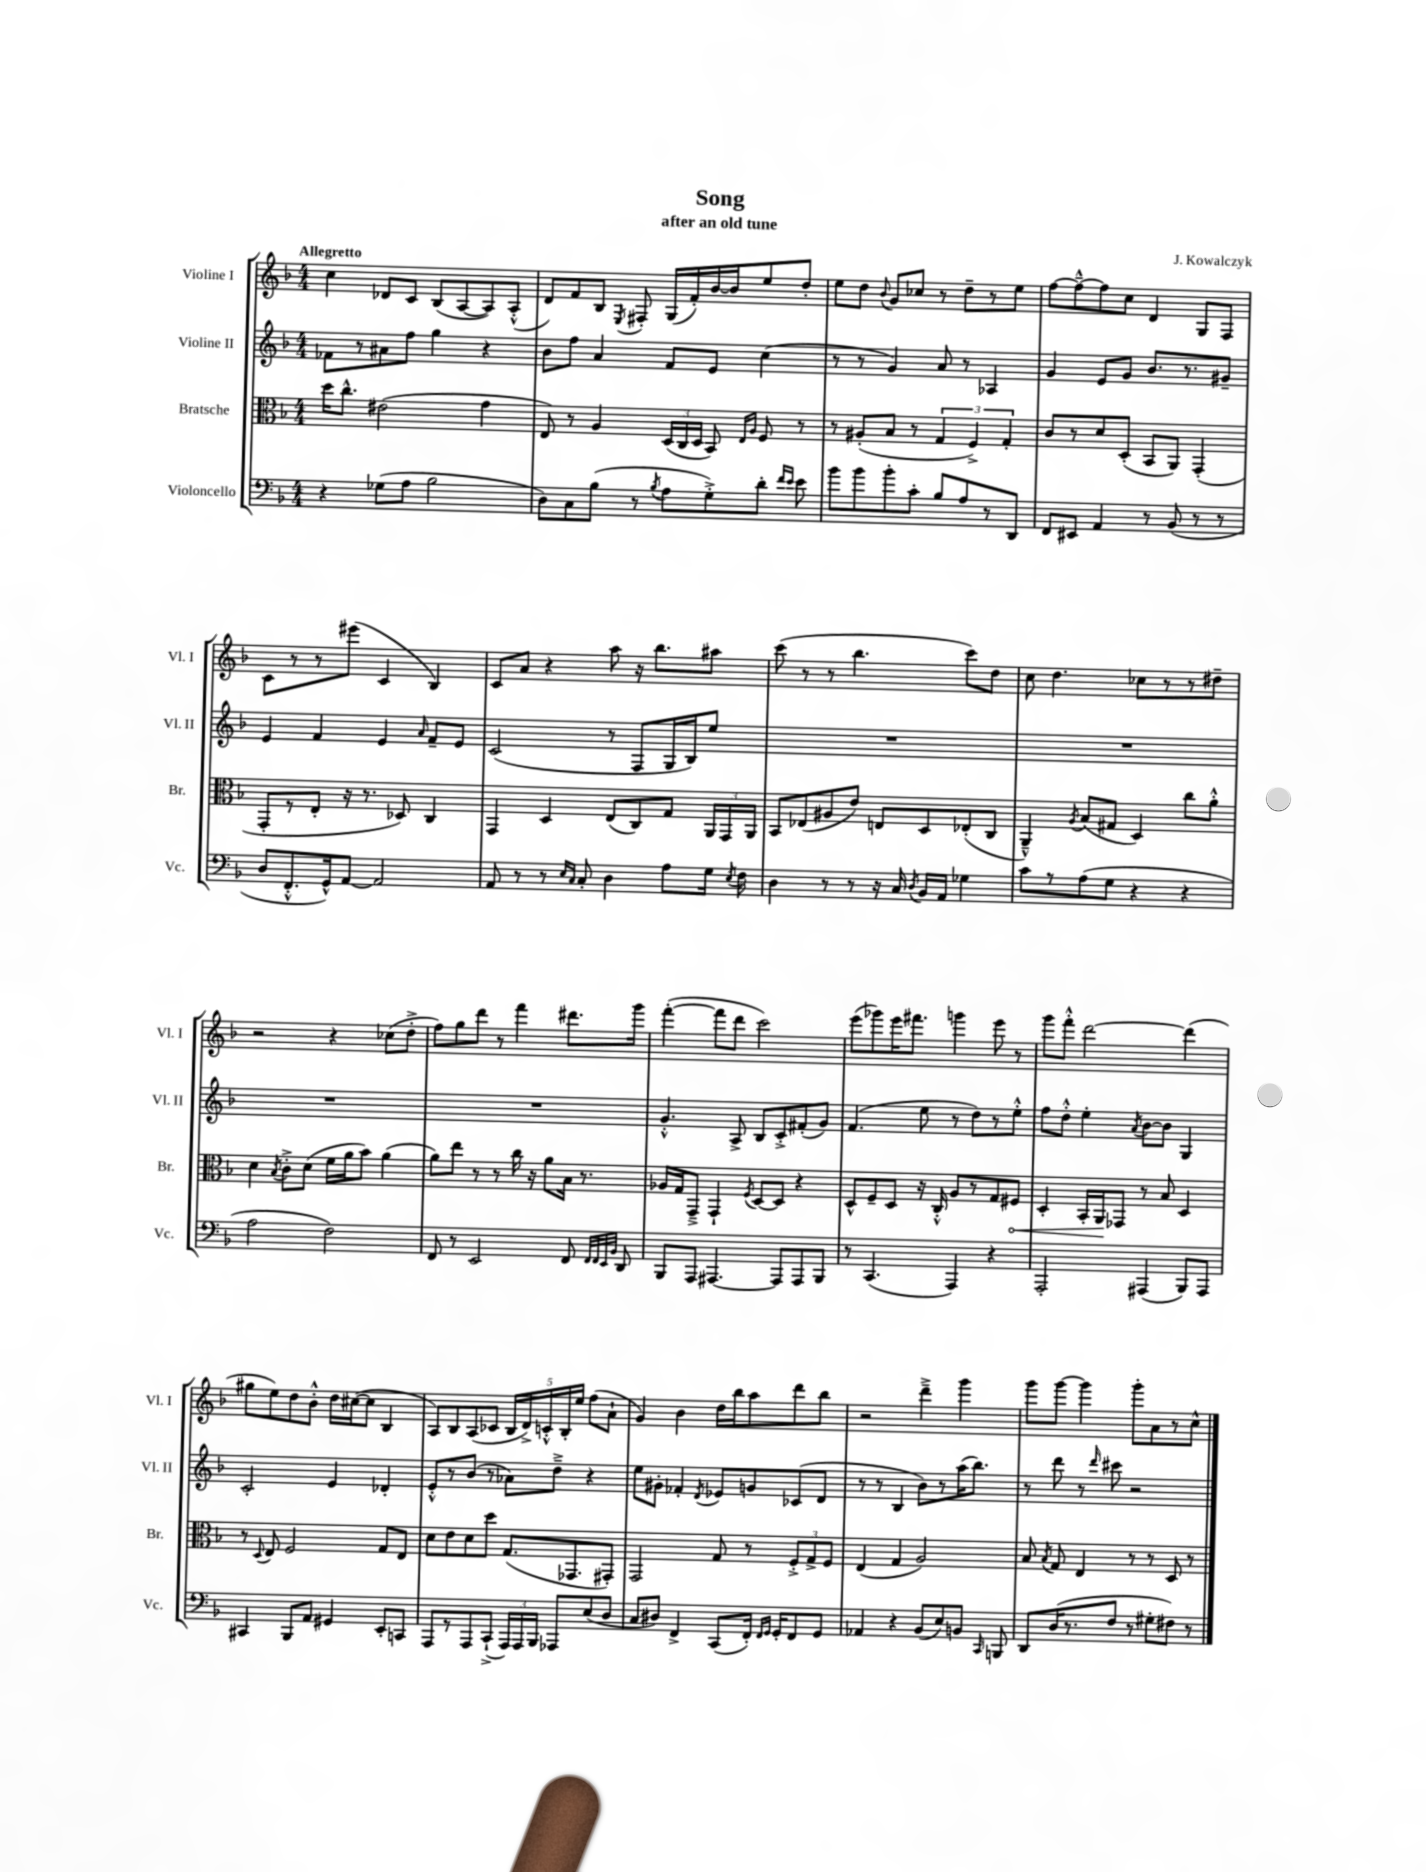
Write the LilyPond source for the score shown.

\header { title = "Song" composer = "J. Kowalczyk" subtitle = "after an old tune" }
<<
\new StaffGroup <<
\new Staff = "s0" \with { instrumentName = "Violine I" shortInstrumentName = "Vl. I" } {
    \clef treble \key f \major \numericTimeSignature \time 4/4 \tempo "Allegretto"
    \autoBeamOff c''4 des'8[ c'8] bes8[( a8~ a8) a8]-.-^( |
    d'8[) f'8 bes8] \acciaccatura { e8 } fis8-. g16[( f'16-.) bes'16~ bes'16 e''8 d''8]-. |
    e''8[ d''8] \appoggiatura { bes'8 } g'8[ ces''8] r8 d''8[-- r8 e''8] |
    f''8[~ f''8~---^ f''8 c''8] d'4 g8[ f8] |
    c'8[ r8 r8 eis'''8]( c'4 bes4) |
    c'8[ a'8] r4 a''8 r16 bes''8.[ ais''8] |
    c'''8( r8 r8 bes''4. c'''8[) d''8] |
    c''8 d''4. ces''8[ r8 r8 dis''8]-- |
    r2 r4 ces''8[( d''8]-.-> |
    f''8[) g''8 d'''8] r8 f'''4 dis'''8.[ g'''16] |
    f'''4~-.( f'''8[ d'''8] c'''2) |
    e'''8[( ges'''8) e'''16 fis'''8.] g'''4 e'''8 r8 |
    g'''8[ f'''8]-.-^ d'''2~ d'''4( |
    gis''8[ e''8) d''8 bes'8]-.-^ d''16[ cis''16~( cis''8] bes4 |
    a8[) bes8 a8( ces'8] \tuplet 5/4 { bes16[ d'16->) c'16-.-^ bes16-. e''16] } f''8[( a'8]-! |
    g'4) bes'4 d''16[ bes''16 a''8 d'''8 bes''8] |
    r2 d'''4---> g'''4 |
    g'''8[ g'''8]~ g'''4 g'''8[-. a'8 r8 c''8]-^ \bar "|." |
}
\new Staff = "s1" \with { instrumentName = "Violine II" shortInstrumentName = "Vl. II" } {
    \clef treble \key f \major \numericTimeSignature \time 4/4
    \autoBeamOff fes'8[ r8 ais'8 f''8] g''4 r4 |
    bes'8[ f''8] a'4 f'8[ e'8] c''4( |
    r8 r8 g'4) a'8 r8 aes4 |
    g'4 e'8[ g'8] bes'8.[ r8. gis'8]-- |
    e'4 f'4 e'4 \grace { a'16 } f'8[-- e'8] |
    c'2( r8 f8[ g16 bes16) e''8] |
    R1 |
    R1 |
    R1 |
    R1 |
    g'4.-.-^ a8-> bes8[ c'8-.-> fis'8-.( g'8]) |
    f'4.( e''8 r8 d''8[) r8 e''8]-.-^ |
    f''8[ d''8]-.-^ e''4-. \acciaccatura { a'8 } bes'8[~ bes'8] g4 |
    c'2-. e'4 des'4-. |
    e'8[-.-^ r8 bes'8]( r8 aes'8[) d''8]---> r4 |
    e''8[ gis'8]-. fes'4-. \acciaccatura { d'8 } ees'8[ g'8 ces'8( d'8] |
    r8 r8 bes4 bes'8[) r8 a''16( bes''8.]) |
    r8 d'''8 r8 \grace { d'''16 } cis'''8 r2 \bar "|." |
}
\new Staff = "s2" \with { instrumentName = "Bratsche" shortInstrumentName = "Br." } {
    \clef alto \key f \major \numericTimeSignature \time 4/4
    \autoBeamOff d''16[ c''8.]-^ eis'2( g'4 |
    e8) r8 a4 \tuplet 3/2 { d16[( c16 d16] } bes,8) \grace { e16[ a16] } f8 r8 |
    r8 ais8[-.( bes8] r8 \tuplet 3/2 { g4 f4->) g4-. } |
    c'8[ r8 d'8 d8]-.( bes,8[ a,8]) g,4-.( |
    g,8[-. r8 e8]-. r16 r8. des8) c4 |
    g,4 d4 e8[( c8) g8] \tuplet 3/2 { a,16[ g,16 a,16] } |
    bes,8[ ees8( ais8 e'8]) e8[ d8 ees8-.( c8] |
    a,4---^) \acciaccatura { a8 } bes8[( gis8] d4) c''8[ a'8]-.-^ |
    d'4 \acciaccatura { bes8 } c'8[-.-> d'8]( f'16[ a'16 bes'8]) a'4( |
    a'8[) e''8] r8 r8 c''16 r16 a'8[ bes16] r8. |
    aes16[ g16 g,8]---> g,4-! \acciaccatura { f8 } d8[~ d8] r4 |
    d8[-^ f8-- d8] r16 c16-.-^ a8[ r8 g8 \once \override Hairpin.circled-tip = ##t fis8]\< |
    d4-. bes,16[-. a,16\! ges,8] r8 bes8 d4 |
    r8 \appoggiatura { d8 } e8 f2 g8[ e8] |
    d'8[ e'8 d'8 d''8] g8.[( ges,8. gis,8]-.) |
    g,2 g8 r8 \tuplet 3/2 { f8[-.-> g8-> f8] } |
    e4( g4 a2) |
    bes8 \acciaccatura { bes8 } g8 e4 r8 r8 d8 r8 \bar "|." |
}
\new Staff = "s3" \with { instrumentName = "Violoncello" shortInstrumentName = "Vc." } {
    \clef bass \key f \major \numericTimeSignature \time 4/4
    \autoBeamOff r4 ges8[( a8] bes2 |
    d8[) c8 bes8]( r8 \acciaccatura { bes8 } a8[ g8-.->) d'8]-. \grace { f'16[ e'16] } e'8 |
    bes'8[ bes'8 bes'8-. c'8]-. bes8[ a8 r8 d,8] |
    f,8[ eis,8] a,4 r8 bes,8( r8 r8 |
    d8[ f,8.-.-^ g,16-^) a,8]~ a,2 |
    a,8 r8 r8 \grace { e16[ c16] } c8-. d4 a8[ g16] \acciaccatura { e8 } f16 |
    d4 r8 r8 r16 c16 \acciaccatura { d8 } bes,16[ a,16] ges4 |
    c'8[ r8 a8( g8] r4 r4 |
    a2 f2) |
    f,8 r8 e,2 f,8 \grace { f,32[ f,32 e,32 bes,32] } d,8 |
    bes,,8[ a,,8] ais,,4.~ ais,,8[ ais,,8 bes,,8] |
    r8 c,4.( a,,4) r4 |
    a,,2-. ais,,4( bes,,8[) ais,,8] |
    cis,4 bes,,8[ a,8] gis,4 e,8[-. c,8] |
    a,,8[ r8 a,,8 c,8]-!->( \tuplet 3/2 { a,,16[) a,,16 bes,,16] } aes,,8[ e8( d8] |
    c8[ dis8]) f,4-> c,8[( f,16]-.) \grace { f,16[ g,16] } g,16[-. f,8 g,8] |
    aes,4 r4 bes,8[( e8) b,8] \grace { c,16 } b,,8 |
    d,8[ d16( r8. f8] r8 gis8[-. fis8]) r8 \bar "|." |
}
>>
>>
\layout { \context { \Score \remove "Bar_number_engraver" } }
